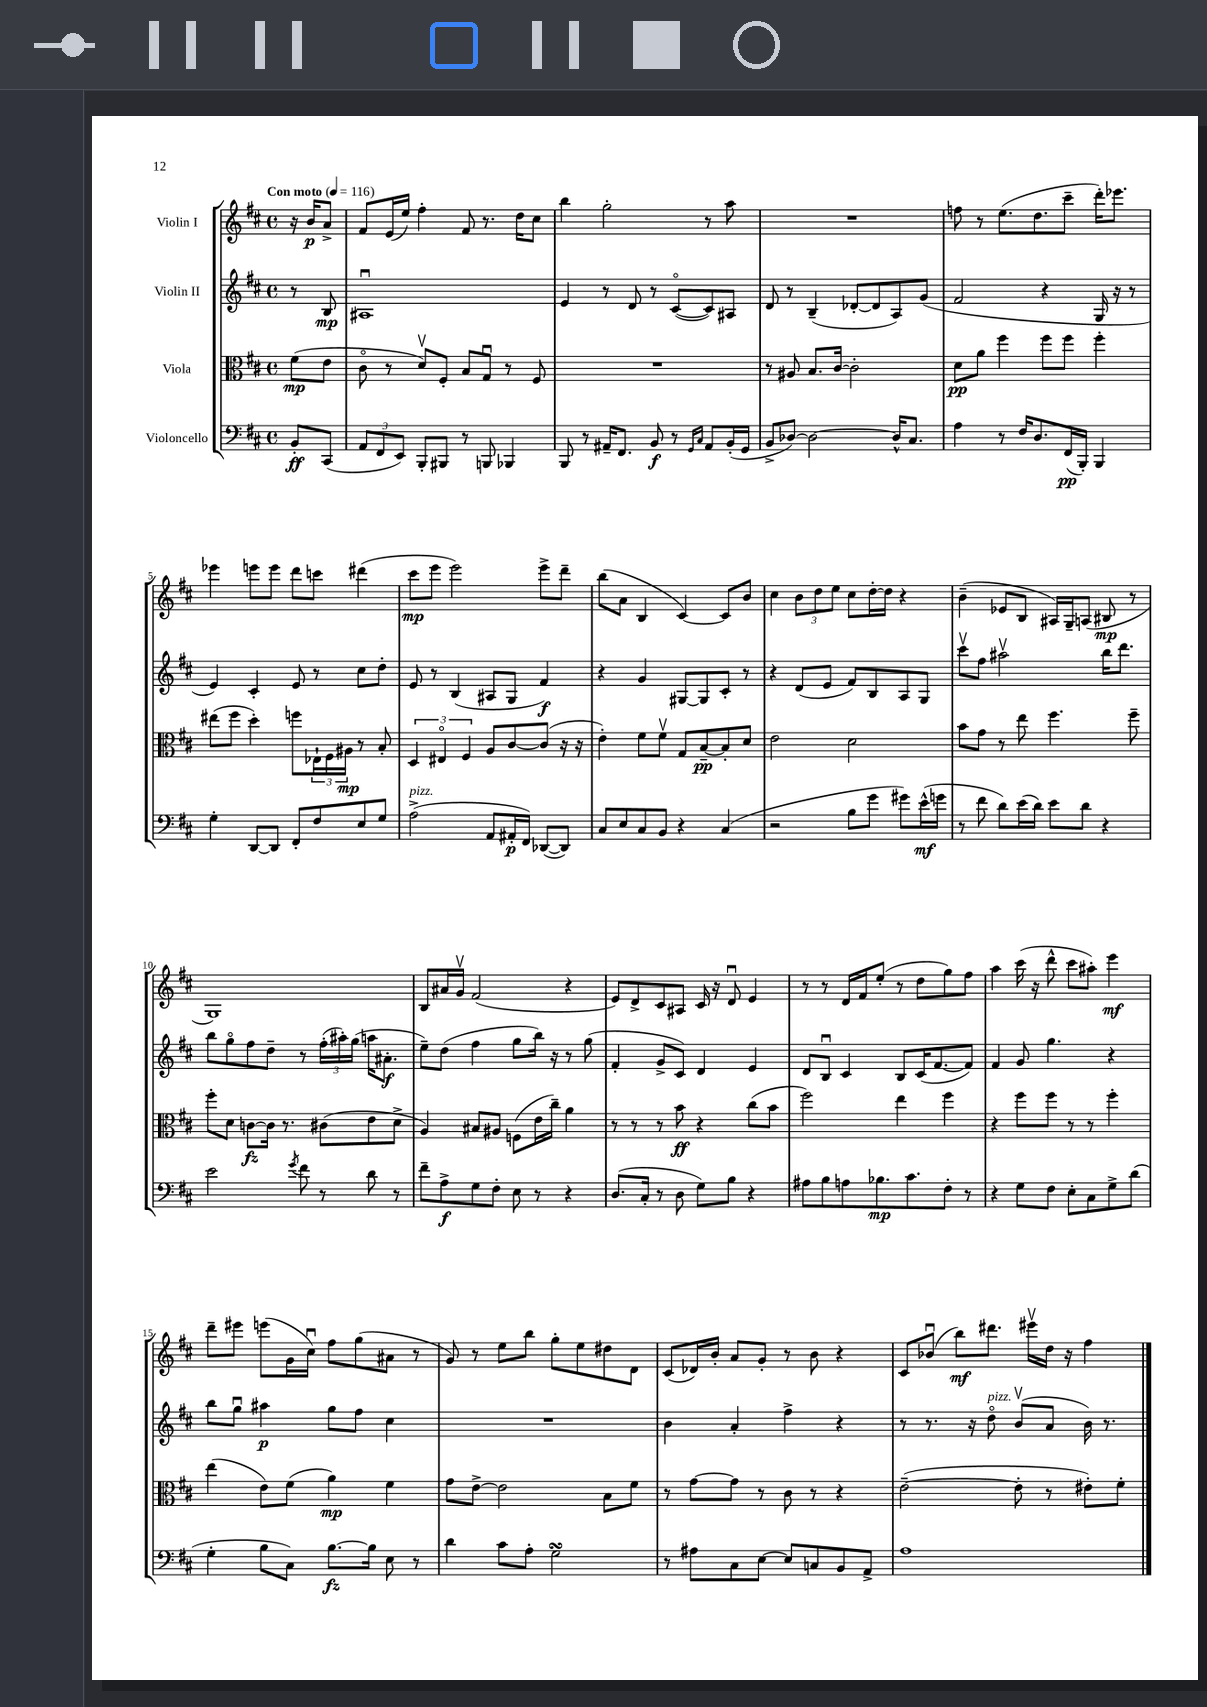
<<
\new StaffGroup <<
\new Staff = "s0" \with { instrumentName = "Violin I" } {
    \clef treble \key d \major \defaultTimeSignature \time 4/4 \partial 4 \tempo "Con moto" 4 = 116
    r16 b'16\p a'8-> |
    fis'8 e'16( e''16) fis''4-. fis'8 r8. d''16 cis''8 |
    b''4 g''2-. r8 a''8 |
    R1 |
    f''8 r8 e''8.( d''8. cis'''8-- d'''16-.) ees'''8. |
    ees'''4 e'''8 e'''8 d'''8 c'''8 dis'''4( |
    cis'''8\mp e'''8 e'''2) e'''8-> d'''8-- |
    b''8( a'8 b4 cis'4~) cis'8 b'8 |
    cis''4 \tuplet 3/2 { b'8 d''8 e''8 } cis''8 d''16~-. d''16 r4 |
    b'4--( ees'8 b8 ais16) g16-- a8( bis8\mp r8 |
    g1) |
    b8 ais'16 g'16\upbow fis'2( r4 |
    e'8) d'8-> cis'8 ais8 cis'16 r16 d'8\downbow e'4 |
    r8 r8 d'16 fis'16 e''8-.( r8 d''8 g''8) fis''8 |
    a''4 cis'''16( r16 d'''8-^ cis'''8 ais''8-.) e'''4\mf |
    d'''8-- eis'''8 e'''8( g'16 cis''16\downbow) fis''8 g''8( ais'8 r8 |
    g'8) r8 e''8 b''8 g''8-. e''8 dis''8 d'8 |
    cis'8( des'16) b'16-. a'8 g'8-. r8 b'8 r4 |
    cis'8 bes'8\downbow( b''8\mf) dis'''8. eis'''16\upbow d''16 r16 fis''4 \bar "|." |
}
\new Staff = "s1" \with { instrumentName = "Violin II" } {
    \clef treble \key d \major \defaultTimeSignature \time 4/4 \partial 4
    r8 b8\mp |
    ais1\downbow |
    e'4 r8 d'8 r8 cis'8~\flageolet( cis'8) ais8 |
    d'8 r8 b4--( des'8~-. des'8 a8) g'8( |
    fis'2 r4 g16 r16 r8 |
    e'4) cis'4-. e'8 r8 cis''8 d''8-. |
    e'8 r8 b4( ais8 g8 fis'4\f) |
    r4 g'4 gis8~ gis8 cis'8-. r8 |
    r4 d'8( e'8 fis'8) b8 a8 g8 |
    cis'''8\upbow fis''8 ais''2\upbow b''16 d'''8. |
    b''8 g''8\flageolet fis''8 d''8-- r8 \tuplet 3/2 { fis''16-.( ais''16-.) g''16( } a''16 ais'8.-.\f |
    e''8--) d''8( fis''4 g''8 b''16) r16 r8 g''8( |
    fis'4-. g'8-> cis'8) d'4 e'4 |
    d'8 b8\downbow cis'4 b8 cis'16( fis'8.~ fis'8) |
    fis'4 g'8 g''4. r4 |
    b''8 g''8\downbow ais''4\p g''8 fis''8 cis''4 |
    R1 |
    b'4 a'4-. fis''4-> r4 |
    r8 r8. r16 d''8\flageolet^\markup { \italic "pizz." } b'8\upbow( a'8 b'16) r8. \bar "|." |
}
\new Staff = "s2" \with { instrumentName = "Viola" } {
    \clef alto \key d \major \defaultTimeSignature \time 4/4 \partial 4
    fis'8\mp( e'8 |
    cis'8\flageolet r8 d'8\upbow) fis8-. b8 g8\downbow r8 fis8 |
    R1 |
    r8 ais8 b8. cis'16~ cis'2-. |
    d'8\pp a'8 fis''4 fis''8 fis''8 fis''4-. |
    eis''8( fis''8 d''4-.) f''8 \tuplet 3/2 { ees16-! fis16 ais16\mp } r8 b8-. |
    \tuplet 3/2 { d4 eis4\flageolet fis4 } a8 cis'8~ cis'8( r16 r16 |
    e'4-.) fis'8 fis'8\upbow g8 b8~--\pp b8-. d'8 |
    e'2 d'2 |
    b'8 g'8 r8 e''8 fis''4. fis''8-- |
    fis''8-. d'8 c'8~\fz c'16 r8. cis'8( e'8 d'8-> |
    a4) bis8 ais8 f8( e'16 cis''16--) a'4 |
    r8 r8 r8 b'8\ff r4 cis''8( b'8 |
    fis''2) e''4 fis''4 |
    r4 fis''8 fis''8 r8 r8 fis''4-. |
    e''4( e'8) fis'8( a'4\mp) fis'4 |
    g'8 e'8~-> e'2 b8 fis'8 |
    r8 g'8~ g'8 r8 cis'8 r8 r4 |
    e'2~--( e'8-. r8 eis'8-.) fis'8-. \bar "|." |
}
\new Staff = "s3" \with { instrumentName = "Violoncello" } {
    \clef bass \key d \major \defaultTimeSignature \time 4/4 \partial 4
    b,8-.\ff cis,8( |
    \tuplet 3/2 { a,8 fis,8 e,8) } b,,8-. bis,,8 r8 b,,8 bes,,4 |
    b,,8 r8 ais,16-- fis,8. b,8\f r8 \grace { g,16 cis16 } ais,8 b,16-.( g,16 |
    b,8-> des8~) des2~ des16-^ cis8. |
    a4 r8 fis16 d8. fis,16\pp( b,,16-.) b,,4 |
    g4-. d,8~ d,8 fis,8-. fis8 e8 g8 |
    a2->^\markup { \italic "pizz." }( a,8 ais,16-.\p fis,16) des,8~( des,8) |
    cis8 e8 cis8 b,8 r4 cis4( |
    r2 b8 g'8 gis'8) e'16-^\mf( g'16 |
    r8 fis'8 d'8) e'16( d'16) e'8 d'8 r4 |
    e'2 \acciaccatura { g'8 } fis'8 r8 d'8 r8 |
    fis'8-- a8->\f g8 fis8-. e8 r8 r4 |
    d8.( cis16-. r8 d8 g8) b8 r4 |
    ais8 b8 a8 bes8.\mp cis'8. fis8-. r8 |
    r4 g8 fis8 e8-. cis8 g8-> d'8( |
    g4-. b8 cis8) b8.~\fz b16 e8 r8 |
    d'4 cis'8 a8-. g2\turn |
    r8 ais8 cis8 e8~ e8 c8 b,8 a,8-> |
    a1 \bar "|." |
}
>>
>>
